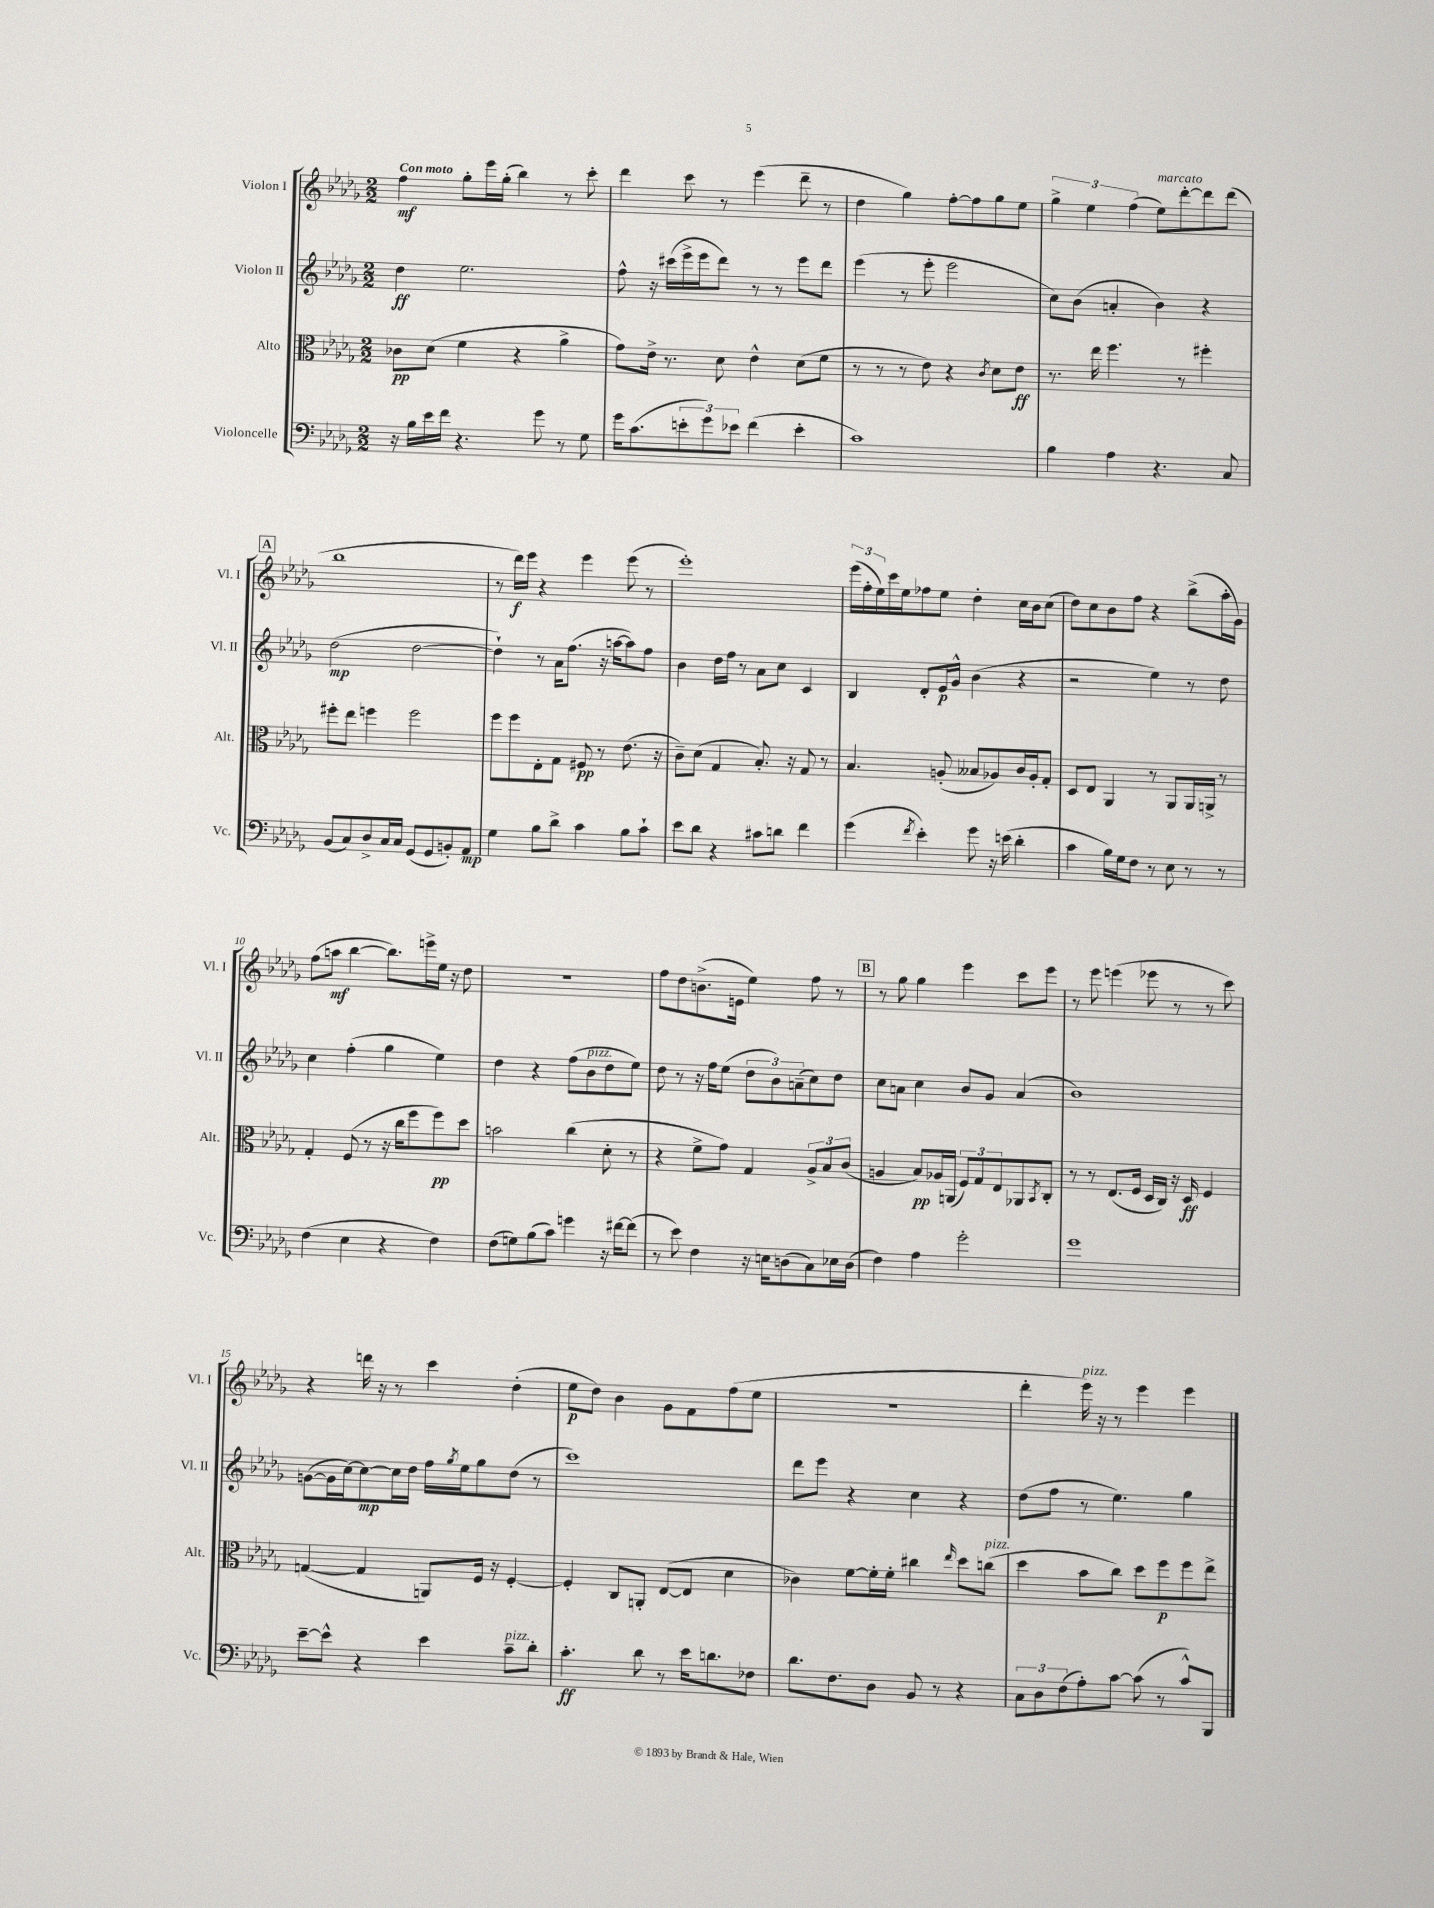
<<
\new StaffGroup <<
\new Staff = "s0" \with { instrumentName = "Violon I" shortInstrumentName = "Vl. I" } {
    \clef treble \key des \major \numericTimeSignature \time 2/2 \tempo "Con moto"
    f''4\mf ges''8-. ees'''16 ges''16-.( bes''4) r8 c'''8-. |
    des'''4 c'''8 r8 ees'''4( des'''8-- r8 |
    des''4 ges''4) f''8~-. f''8 ges''8 ees''8 |
    \tuplet 3/2 { ges''4-> ees''4 f''4( } ees''8^\markup { \italic "marcato" }) des'''8~-. des'''8 des'''8( |
    \mark \markup { \box "A" } bes''1 |
    r8 des'''16\f) ees'''16 r4 ees'''4 ees'''8( r8 |
    ees'''1-.) |
    \tuplet 3/2 { ees'''16( f''16-. ees''16) } c'''16 ees''16 fes''8 ees''8 des''4-. c''16 bes'16 c''8( |
    des''8) c''8 bes'8 f''8 r4 bes''8->( aes''16-. ges'16) |
    f''8( a''8\mf bes''4~ bes''8.) e'''16-> ees''16 r16 des''8 |
    r1 |
    f''8 des''8 b'8.->( e'16 ees''4) f''8 r8 |
    \mark \markup { \box "B" } r8 ges''8 ges''4 ees'''4 c'''8 ees'''8 |
    r8 ees'''8 e'''4( ees'''8 r8 r8 c'''8) |
    r4 d'''16 r16 r8 c'''4 des''4-.( |
    ees''8\p des''8) bes'4 ges'8 f'8 f''8( ees''8 |
    R1 |
    des'''4-. ees'''16^\markup { \italic "pizz." }) r16 r8 ees'''4 ees'''4 \bar "|." |
}
\new Staff = "s1" \with { instrumentName = "Violon II" shortInstrumentName = "Vl. II" } {
    \clef treble \key des \major \numericTimeSignature \time 2/2
    des''4\ff ees''2. |
    f''8-^ r16 cis'''16( ees'''16-> ees'''16 des'''8) r8 r8 ees'''8 des'''8 |
    ees'''4( r8 ees'''8-. ees'''2 |
    c''8) bes'8( a'4-. bes'4) r4 |
    \mark \markup { \box "A" } des''2\mp( des''2~ |
    des''4-!) r8 aes'16 f''8.( r16 a''16~ a''8) f''8 |
    bes'4 des''16 f''16 r8 aes'8 c''8 c'4 |
    bes4 des'8-. ees'16\p ges'16-^ bes'4( r4 |
    r2 ees''4) r8 des''8 |
    c''4 f''4-.( ges''4 ees''4) |
    des''4 r4 f''8( bes'8^\markup { \italic "pizz." } des''8 ees''8) |
    des''8 r8 r16 f''16 ees''8( \tuplet 3/2 { des''8 bes'8) a'8--( } c''8) des''8 |
    \mark \markup { \box "B" } c''8 a'8 c''4 bes'8 ges'8 a'4( |
    bes'1) |
    g'8~( g'16 c''16~) c''8~\mp c''16 des''16 f''16 \acciaccatura { ges''8 } ees''16 ges''8 des''8( r8 |
    c'''1) |
    des'''8 ees'''8 r4 c''4 r4 |
    des''8( f''8 r8 ees''4.) ges''4 \bar "|." |
}
\new Staff = "s2" \with { instrumentName = "Alto" shortInstrumentName = "Alt." } {
    \clef alto \key des \major \numericTimeSignature \time 2/2
    ces'8\pp des'8( f'4 r4 aes'4-> |
    ges'8) ees'16-> r8. des'8 ees'4-^ des'8( f'8 |
    r8 r8 r8 ees'8) r4 \acciaccatura { c'8 } des'8 ees'8\ff |
    r8. ees''16 f''4. r8 fis''4-. |
    \mark \markup { \box "A" } fis''8-. ees''8 f''4 f''2 |
    f''8 f''8 ees8-. ges8 fis8\pp r8 ees'8.( r16 |
    c'8--) des'8( ges4 bes8.-.) r16 ges8 r8 |
    bes4. a8-.( beses8 aes8) c'16 aes16-. ges8-. |
    des8 ees8 aes,4 r8 aes,8 aes,16 a,16-> r8 |
    ges4-. f8( r8 r16 c''16 f''8 f''8\pp) des''8 |
    b'2 c''4( des'8-. r8 |
    r4 f'8-> ges'8) ges4 \tuplet 3/2 { aes8-> bes8 c'8( } |
    \mark \markup { \box "B" } a4 bes8\pp) aes16 a,16( \tuplet 3/2 { f8) ges8 ees8 } aes,8 \acciaccatura { bes,8 } c8-. |
    r8 r8 ees8.( f16 des16 c16) r16 des16\ff f4 |
    g4~( g4 a,8) f16 r16 f4~-. |
    f4-. c8 a,8-. ees8~( ees8 des'4 |
    ces'4) f'8~ f'16-. f'16-. cis''4 \grace { ees''16 } des''8 c''8^\markup { \italic "pizz." }( |
    des''4 bes'8 c''8) des''8 f''8\p f''8 ees''8-> \bar "|." |
}
\new Staff = "s3" \with { instrumentName = "Violoncelle" shortInstrumentName = "Vc." } {
    \clef bass \key des \major \numericTimeSignature \time 2/2
    r16 bes16 ees'16 f'16 r4. ges'8 r8 ges8 |
    ges'16 c'8.( \tuplet 3/2 { e'8-. ges'8) ees'8 } f'4( ees'4-. |
    c'1) |
    bes4 aes4 r4. c8 |
    \mark \markup { \box "A" } bes,8( c8) des8-> c16 c16 ges,8( ges,8 b,8-.) aes,8\mp |
    ges4 bes8 des'8-> c'4 bes8 c'8-! |
    ees'8 des'8 r4 cis'8 d'8 f'4 |
    ges'4( \acciaccatura { f'8 } ees'4-.) ges'8 r16 e'16( des'4-. |
    c'4 bes16) ges16 f8 r8 ees8 r8 r8 |
    f4( ees4 r4 f4) |
    f8( g8) bes8( c'8) g'4 r16 fis'16~ fis'8( |
    r8 ees'8) f4 r16 e16 d8( c8) ees16 d16( |
    \mark \markup { \box "B" } f4) aes4 ges'2-. |
    ges'1 |
    ees'8~-- ees'8-^ r4 ees'4 c'8--^\markup { \italic "pizz." } des'8-. |
    c'4.-.\ff des'8 r8 ees'16 d'8. fes8 |
    des'8. f8. des8 bes,8 r8 r4 |
    \tuplet 3/2 { c8 des8 f8( } aes8-.) c'8~ c'8( r8 c'8-^) bes,,8 \bar "|." |
}
>>
>>
